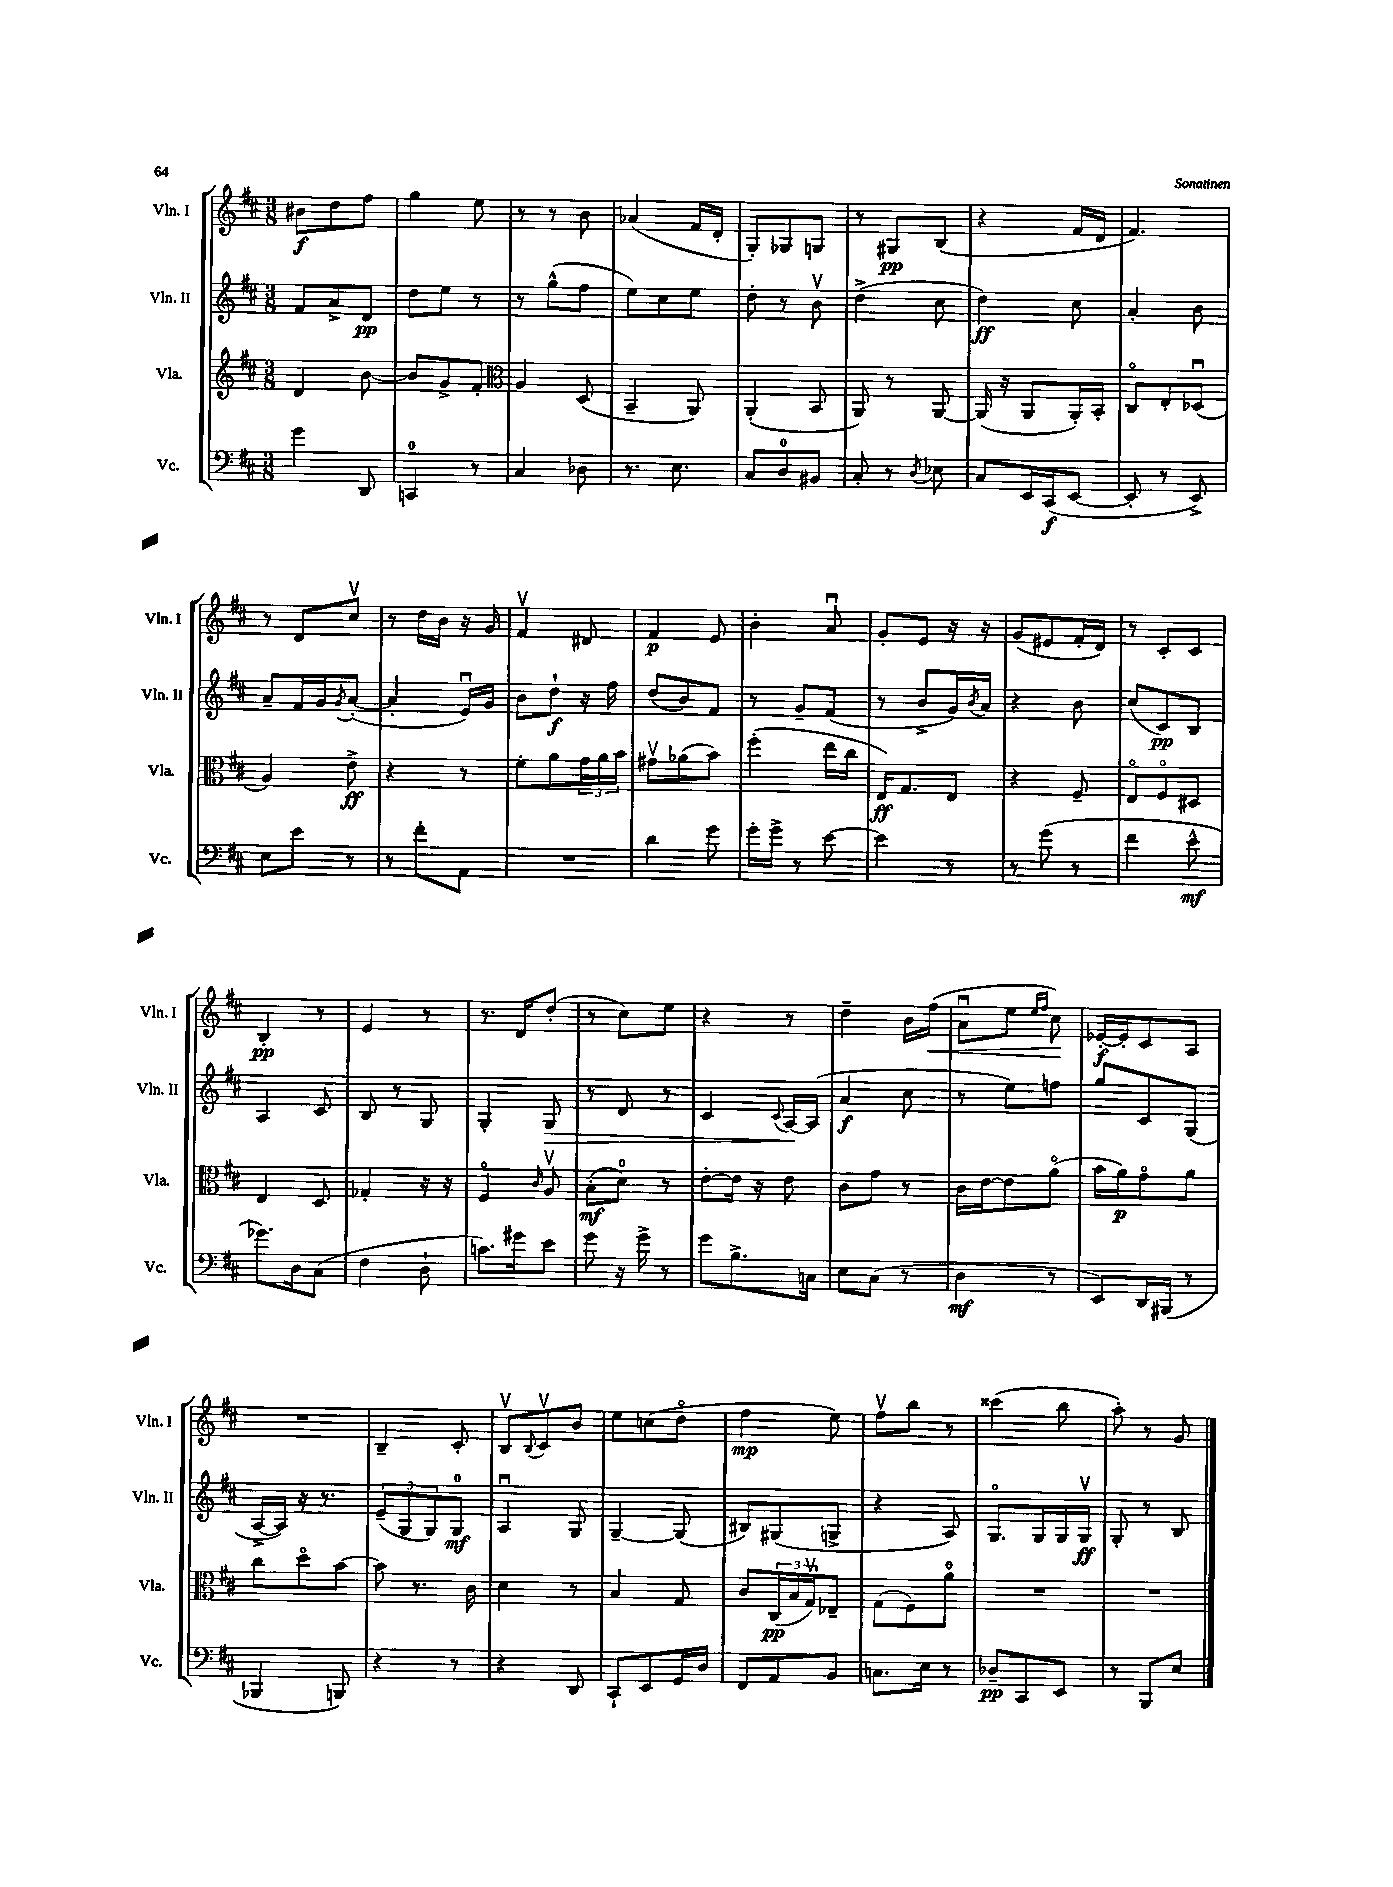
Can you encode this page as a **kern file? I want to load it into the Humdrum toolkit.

**kern	**kern	**kern	**kern
*staff4	*staff3	*staff2	*staff1
*clefF4	*clefG2	*clefG2	*clefG2
*k[f#c#]	*k[f#c#]	*k[f#c#]	*k[f#c#]
*M3/8	*M3/8	*M3/8	*M3/8
4g	4d	8f#	8b#
.	.	8a^	8dd
8DD	[8b	8d	8ff#
=	=	=	=
4CC	8b]	8dd	4gg
.	8g^	8ee	.
8r	8f#'	8r	8ee
=	=	=	=
*	*clefC3	*	*
4C#	4A	8r	8r
.	.	(8gg^^	8r
8D-	(8D	8ff#	8b
=	=	=	=
8.r	4BB~	8ee)	(4a-
.	.	8cc#	.
8.E	.	.	.
.	8AA)	8ee	16f#
.	.	.	16d'
=	=	=	=
8C#	(4AA'	8dd'	8G')
8D	.	8r	8G-
8BB#	8BB	8bv	8G
=	=	=	=
8C#'	8AA)	(4dd^	8r
8r	8r	.	8G#
8qD	.	.	.
8E-	[8AA	8cc#	(8B
=	=	=	=
8C#	(16AA]	4dd)	4r
.	16r	.	.
16EE	8AA	.	.
(16CC#	.	.	.
[8EE	16AA')	8cc#	16f#
.	16BB'	.	16d
=	=	=	=
8EE']	8C#o	4a'	4.f#)
8r	8E'	.	.
8EE^)	(8D-u	8b	.
=	=	=	=
8E	4A)	8a~	8r
8e	.	16f#	8d
.	.	16g	.
.	.	8qg	.
8r	8e^	([8a'	8cc#v
=	=	=	=
8r	4r	4a']	8r
8f#'	.	.	16dd
.	.	.	16b
8AA	8r	16eu)	16r
.	.	16g	16g
=	=	=	=
4.r	8f#'	8b	4f#v
.	8a	8dd`	.
.	24g	16r	8d#
.	24a	.	.
.	.	16ff#	.
.	24b	.	.
=	=	=	=
4d	8g#v	(8dd	4f#
.	(8a-	8b)	.
8g	8b)	8f#	8e
=	=	=	=
16g'	(4ff#'	8r	4b'
16g^	.	.	.
8r	.	8g~	.
[8e	16ee	(8f#	8au
.	16cc#	.	.
=	=	=	=
4e]	16E)	8r	8g'
.	8.G	.	.
.	.	8b^	8e
8r	8E	16g)	16r
.	.	8qb	.
.	.	16a	16r
=	=	=	=
8r	4r	4r	(8g
(8g	.	.	8e#
8r	8F#~	8b	16f#'
.	.	.	16d)
=	=	=	=
4f#	8Eo	(8cc#	8r
.	8F#o	8c#)	8c#'
8e^^	8D#	8B	8c#
=	=	=	=
8.g-)	4E	4A	4B'
16D	.	.	.
(8C#	8D	8c#	8r
=	=	=	=
4F#	4G-'	8B	4e
.	.	8r	.
8D`	16r	8G	8r
.	16r	.	.
=	=	=	=
8.c)	4F#o	4G'	8.r
16g#	.	.	16d
.	16qqc#	.	.
8e	8Av	8G	(8dd'
=	=	=	=
8g	(8B'	8r	8r
16r	8d)	8d	8cc#)
16g^	.	.	.
8r	8r	8r	8ee
=	=	=	=
8g	[8e'	4c#	4r
8.B^	16e]	.	.
.	16r	.	.
.	.	8qqc#	.
.	8e	[16A	8r
16C	.	(16A]	.
=	=	=	=
8E	8c#	4a	4dd~
(8C#	8g	.	.
8r	8r	8cc#	16b
.	.	.	(16ff#
=	=	=	=
4D	16c#	8r	8au
.	[16e	.	.
.	8e]	8ee)	8ee
.	.	.	16qqee
.	.	.	16qqff#
8r	(8ao	8ff	8cc#)
=	=	=	=
8EE)	16b	8gg	[16e-'
.	16a)	.	16e-']
16DD	8go	8c#	8c#
(16BBB#	.	.	.
8r	8a	(8G	8A
=	=	=	=
4BBB-	8cc#	[16A^	4.r
.	.	16A])	.
.	8ddo	16r	.
.	.	8.r	.
8BBB)	[8b	.	.
=	=	=	=
4r	8b]	(12e~	4B~
.	.	12G	.
.	8.r	.	.
.	.	12G)	.
8r	.	8G	8c#'
.	16c#	.	.
=	=	=	=
4r	4d	4Au	8Bv
.	.	.	8qqB
.	.	.	8c#v
8DD	8r	8G	8b
=	=	=	=
8CC#`	4B	[4G~	8ee
8EE	.	.	(8cc
16GG	8G	(8G]	8ddo
16D	.	.	.
=	=	=	=
8FF#	8c#	8B#)	4ff#
8AA	(24C#	(8G#	.
.	24B	.	.
.	24Gv)	.	.
8BB	8E-~	8G^	8ee)
=	=	=	=
8.C	(8G	4r	8ff#v
.	8F#)	.	8bb
16E	.	.	.
8r	8a	8A)	8r
=	=	=	=
8D-~	4.r	8.Go	(4ccc##
8CC#	.	.	.
.	.	16G	.
8EE	.	16G	8bb
.	.	16Gv	.
=	=	=	=
8r	4.r	8G'	8aa')
8BBB	.	8r	8r
8E	.	8B	8g
==	==	==	==
*-	*-	*-	*-
